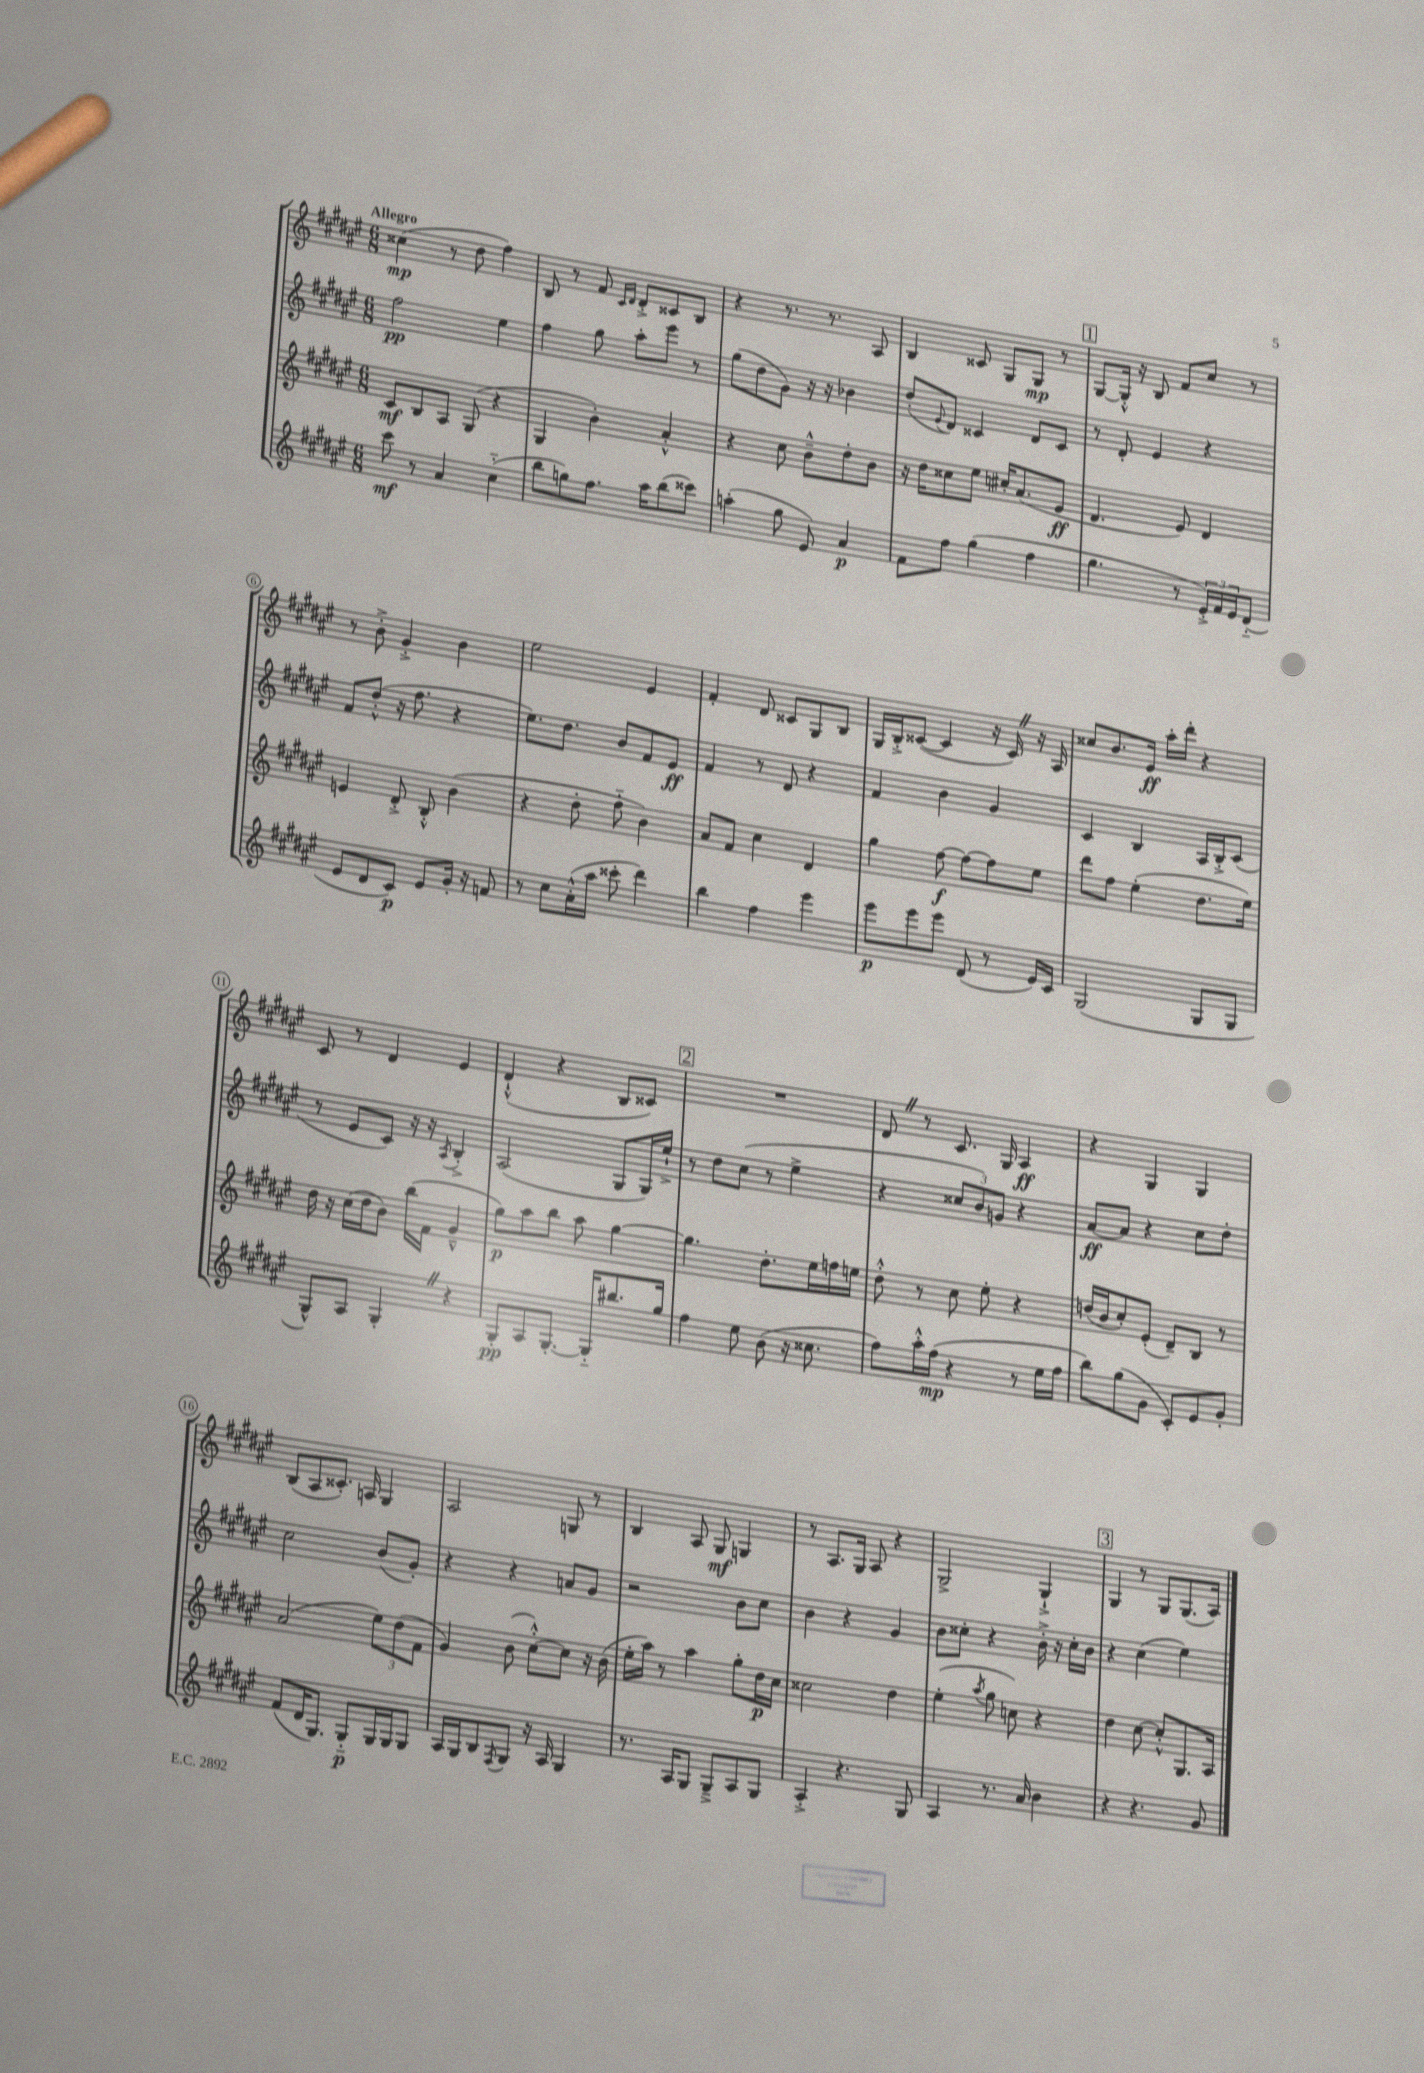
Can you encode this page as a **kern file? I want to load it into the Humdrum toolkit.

**kern	**dynam	**kern	**dynam	**kern	**dynam	**kern	**dynam
*part4	*part4	*part3	*part3	*part2	*part2	*part1	*part1
*staff4	*staff4	*staff3	*staff3	*staff2	*staff2	*staff1	*staff1
*clefG2	*	*clefG2	*	*clefG2	*	*clefG2	*
*k[f#c#g#d#a#e#]	*	*k[f#c#g#d#a#e#]	*	*k[f#c#g#d#a#e#]	*	*k[f#c#g#d#a#e#]	*
*M6/8	*	*M6/8	*	*M6/8	*	*M6/8	*
=1	=1	=1	=1	=1	=1	=1	=1
!	!	!	!	!	!	!LO:TX:a:B:t=Allegro	!
8ccc#\	mf	8c#/L	mf	2ff#\	pp	(4cc##X\	mp
8r	.	8B/	.	.	.	.	.
4a#/	.	8A#/J	.	.	.	8r	.
.	.	(8G#/	.	.	.	8dd#\	.
(4cc#\	.	4r	.	4ee#\	.	4ff#\)	.
=2	=2	=2	=2	=2	=2	=2	=2
8bb\L	.	4G#/	.	4ff#\	.	8B/	.
8ggn\)	.	.	.	.	.	8r	.
8.ff#\J	.	4b'\)	.	8gg#\	.	8f#/	.
.	.	.	.	.	.	16qqc#/LL	.
.	.	.	.	.	.	16qqd#/JJ	.
.	.	.	.	8aa#'\L	.	8d#'^/L	.
16aa#\KL	.	.	.	.	.	.	.
(8bb\	.	4a#'^^/	.	8eee#\J	.	8c##X/	.
8ccc##X\J)	.	.	.	8r	.	8B/J	.
=3	=3	=3	=3	=3	=3	=3	=3
(4aan'\	.	4r	.	(8gg#\L	.	4r	.
.	.	.	.	8dd#\	.	.	.
8gg#\	.	8cc#\	.	8g#\J)	.	8.r	.
8e#/)	.	8b~^^\L	.	16r	.	.	.
.	.	.	.	16r	.	8.r	.
4a#/	p	8dd#'\	.	4b-X\	.	.	.
.	.	8b\J	.	.	.	8A#/	.
=4	=4	=4	=4	=4	=4	=4	=4
8f#\L	.	16r	.	(8dd#'/L	.	4B/	.
.	.	16dd#\KL	.	.	.	.	.
.	.	.	.	8qqe#/	.	.	.
8ff#\J	.	8cc##X\	.	8d#/J)	.	.	.
(4gg#\	.	8ee#\J	.	4c##X/	.	8c##X/	.
.	.	16cc#X'/KL	.	.	.	8G#/L	.
.	.	(8.a#/	.	.	.	.	.
4ff#\	.	.	.	8d#/L	.	8G#/J	mp
.	.	8e#/J	ff	8c##/J	.	8r	.
!!LO:REH:place=s1:t=1
=5	=5	=5	=5	=5	=5	=5	=5
4.gg#\	.	4.d#/	.	8r	.	[8G#/L	.
.	.	.	.	8d#'/	.	16G#'^^/Jk]	.
.	.	.	.	.	.	16r	.
.	.	.	.	4e#/	.	8B/	.
8r	.	8e#/)	.	.	.	8f#/L	.
24e#'^/LL)	.	4d#/	.	4r	.	8cc#/J	.
24f#/	.	.	.	.	.	.	.
24e#/J	.	.	.	.	.	.	.
(8d#/J	.	.	.	.	.	8r	.
!!LO:LB:g=z
=6	=6	=6	=6	=6	=6	=6	=6
8e#/L	.	4en/	.	8f#/L	.	8r	.
8d#/	.	.	.	(8dd#'^^/J	.	8b'^\	.
8c#/J)	p	8d#'^/	.	16r	.	4g#'^/	.
.	.	.	.	8.ff#\	.	.	.
8e#/L	.	8B'^^/	.	.	.	.	.
16g#'/Jk	.	(4b\	.	4r	.	4b\	.
16r	.	.	.	.	.	.	.
8fn/	.	.	.	.	.	.	.
=7	=7	=7	=7	=7	=7	=7	=7
8r	.	4r	.	8.ee#\L)	.	2ee#\	.
8cc#\L	.	.	.	.	.	.	.
.	.	.	.	8.dd#\J	.	.	.
(16a#'^^\L	.	8dd#'\	.	.	.	.	.
16aa#\JJ	.	.	.	.	.	.	.
8ccc##X'\	.	8ff#\	.	8b/L	.	.	.
4ddd#\)	.	4b\)	.	8f#/	.	4e#/	.
.	.	.	.	8e#/J	ff	.	.
=8	=8	=8	=8	=8	=8	=8	=8
4bb\	.	8a#/L	.	4f#/	.	4f#'/	.
.	.	8f#/J	.	.	.	.	.
4ff#\	.	4cc#\	.	8r	.	8d#/	.
.	.	.	.	8d#/	.	8c##X/L	.
4eee#\	.	4d#/	.	4r	.	8G#/	.
.	.	.	.	.	.	8B/J	.
=9	=9	=9	=9	=9	=9	=9	=9
8eee#\L	p	4gg#\	.	4f#/	.	16G#/LL	.
.	.	.	.	.	.	16B'^/J	.
8eee#\	.	.	.	.	.	([8c##X/J	.
8eee#\J	.	[8ff#\	f	4b\	.	4c##/]	.
(8d#/	.	8ff#\L_	.	.	.	.	.
8r	.	8ff#\]	.	4g#/	.	16r	.
.	.	.	.	.	.	16c##Z/)	.
16e#/LL)	.	8ee#\J	.	.	.	16r	.
16c#/JJ	.	.	.	.	.	16A#/	.
=10	=10	=10	=10	=10	=10	=10	=10
(2G#/	.	8ddd#\L	.	4c#/	.	8cc##X/L	.
.	.	8ff#\J	.	.	.	8.b/	.
.	.	(4ee#'\	.	4B/	.	.	.
.	.	.	.	.	.	16e#/Jk	ff
.	.	.	.	.	.	16aa#'\LL	.
.	.	.	.	.	.	16ddd#'\JJ	.
8G#/L	.	8.dd#\L	.	16A#/LL	.	4r	.
.	.	.	.	16B'^/J	.	.	.
8G#/J	.	.	.	(8c#/J	.	.	.
.	.	16ee#\Jk)	.	.	.	.	.
!!LO:LB:g=z
=11	=11	=11	=11	=11	=11	=11	=11
8G#^^/L)	.	16dd#\	.	8r	.	8c#/	.
.	.	16r	.	.	.	.	.
8A#/J	.	(16cc#\LL	.	8e#/L	.	8r	.
.	.	16dd#\J	.	.	.	.	.
4G#'Z/	.	8b\J)	.	8c#/J)	.	4d#/	.
.	.	(16bb\LL	.	16r	.	.	.
.	.	16f#\JJ	.	16r	.	.	.
.	.	.	.	8qA#/	.	.	.
4r	.	4g#~^^/	.	4B'^/	.	4e#/	.
=12	=12	=12	=12	=12	=12	=12	=12
8G#'/L	pp	8gg#\L)	p	(2A#/	.	(4d#`^^/	.
8A#/	.	8aa#\	.	.	.	.	.
[8.G#'/J	.	8bb\J	.	.	.	4r	.
.	.	8aa#\	.	.	.	.	.
16G#/KL]	.	.	.	.	.	.	.
8.bb#X/	.	[4gg#\	.	8G#/L	.	8B/L	.
.	.	.	.	16G#/L)	.	8c##X/J)	.
16gg#/Jk	.	.	.	16ee#`^/JJ	.	.	.
!!LO:REH:place=s1:t=2
=13	=13	=13	=13	=13	=13	=13	=13
4ff#\	.	4.gg#\]	.	8r	.	2.r	.
.	.	.	.	8dd#\L	.	.	.
8ee#\	.	.	.	(8cc#\J	.	.	.
(8b\	.	8.dd#'\L	.	8r	.	.	.
16r	.	.	.	4ee#^\	.	.	.
8.cc##X\	.	16ee#\L	.	.	.	.	.
.	.	16ffn\	.	.	.	.	.
.	.	16een\JJ	.	.	.	.	.
=14	=14	=14	=14	=14	=14	=14	=14
8ff#\L)	.	8dd#'^^\	.	4r	.	8d#Z/	.
16aa#'^^\L	.	8r	.	.	.	8r	.
(16ff#\JJ	mp	.	.	.	.	.	.
4r	.	8cc#\	.	12cc##X/L	.	8.c#/	.
.	.	.	.	12b/)	.	.	.
.	.	8ee#'\	.	.	.	.	.
.	.	.	.	12gn/J	.	.	.
.	.	.	.	.	.	16G#/	.
8r	.	4r	.	4r	.	4A#/	ff
16ee#\LL	.	.	.	.	.	.	.
16ff#\JJ	.	.	.	.	.	.	.
=15	=15	=15	=15	=15	=15	=15	=15
8bb\L)	.	(16ddn/LL	.	[8a#/L	ff	4r	.
.	.	16b/J	.	.	.	.	.
(8gg#\	.	8cc#'/)	.	8a#/J]	.	.	.
8g#\J	.	(8e#'/J	.	4r	.	4G#/	.
8c#'/L)	.	8d#~/L)	.	.	.	.	.
8e#/	.	8B/J	.	8cc#\L	.	4G#/	.
8g#'/J	.	8r	.	8dd#'\J	.	.	.
!!LO:LB:g=z
=16	=16	=16	=16	=16	=16	=16	=16
(8f#/L	.	(2a#/	.	2cc#\	.	(8B/L	.
16d#/K	.	.	.	.	.	8A#/	.
8.G#/J)	.	.	.	.	.	.	.
.	.	.	.	.	.	8.c##X'/J)	.
8G#/L	p	.	.	.	.	.	.
.	.	.	.	.	.	16An/	.
16G#/L	.	12ee#\L)	.	(8b/L	.	4G#/	.
16G#/J	.	.	.	.	.	.	.
.	.	(12dd#\	.	.	.	.	.
8G#/J	.	.	.	8g#'/J)	.	.	.
.	.	12f#\J	.	.	.	.	.
=17	=17	=17	=17	=17	=17	=17	=17
16A#/LL	.	4g#/)	.	4r	.	2A#/	.
16G#/J	.	.	.	.	.	.	.
8B/	.	.	.	.	.	.	.
8qF#/	.	.	.	.	.	.	.
8G#/J	.	(8b\	.	4r	.	.	.
16r	.	[8cc#'^^\L)	.	.	.	.	.
16A#/	.	.	.	.	.	.	.
4G#/	.	8cc#\J]	.	8an/L	.	8Gn/	.
.	.	16r	.	8g#/J	.	8r	.
.	.	(16b\	.	.	.	.	.
=18	=18	=18	=18	=18	=18	=18	=18
8.r	.	16ee#'\LL	.	2r	.	4B/	.
.	.	16aa#\JJ)	.	.	.	.	.
.	.	8r	.	.	.	.	.
16A#/KL	.	.	.	.	.	.	.
8G#/J	.	4aa#\	.	.	.	8A#/	.
8G#~^/L	.	.	.	.	.	8G#/	mf
8A#/	.	8gg#'\L	.	8b\L	.	4Gn/	.
8G#/J	.	16dd#\L	p	8cc#\J	.	.	.
.	.	16cc#\JJ	.	.	.	.	.
=19	=19	=19	=19	=19	=19	=19	=19
4A#'^/	.	2cc##X\	.	4b\	.	8r	.
.	.	.	.	.	.	8.A#/L	.
4.r	.	.	.	4r	.	.	.
.	.	.	.	.	.	16G#/Jk	.
.	.	.	.	.	.	8A#/	.
.	.	4dd#\	.	4g#/	.	4r	.
8G#/	.	.	.	.	.	.	.
=20	=20	=20	=20	=20	=20	=20	=20
4A#/	.	(4ee#'\	.	8b\L	.	2G#^/	.
.	.	.	.	8cc##X'\J	.	.	.
.	.	8qaa#/	.	.	.	.	.
8.r	.	8gg#\	.	4r	.	.	.
.	.	8ccn\)	.	.	.	.	.
16a#/	.	.	.	.	.	.	.
4b\	.	4r	.	16b'^\	.	4G#`^/	.
.	.	.	.	16r	.	.	.
.	.	.	.	16cc##'\LL	.	.	.
.	.	.	.	16b\JJ	.	.	.
!!LO:REH:place=s1:t=3
=21	=21	=21	=21	=21	=21	=21	=21
4r	.	4dd#\	.	4r	.	4G#/	.
4.r	.	[8cc#\	.	(4cc#\	.	8r	.
.	.	8cc#'^^/L]	.	.	.	8G#/L	.
.	.	8.G#/	.	4ee#\)	.	(8.G#/	.
8g#/	.	.	.	.	.	.	.
.	.	16A#/Jk	.	.	.	16A#/Jk)	.
==	==	==	==	==	==	==	==
*-	*-	*-	*-	*-	*-	*-	*-
